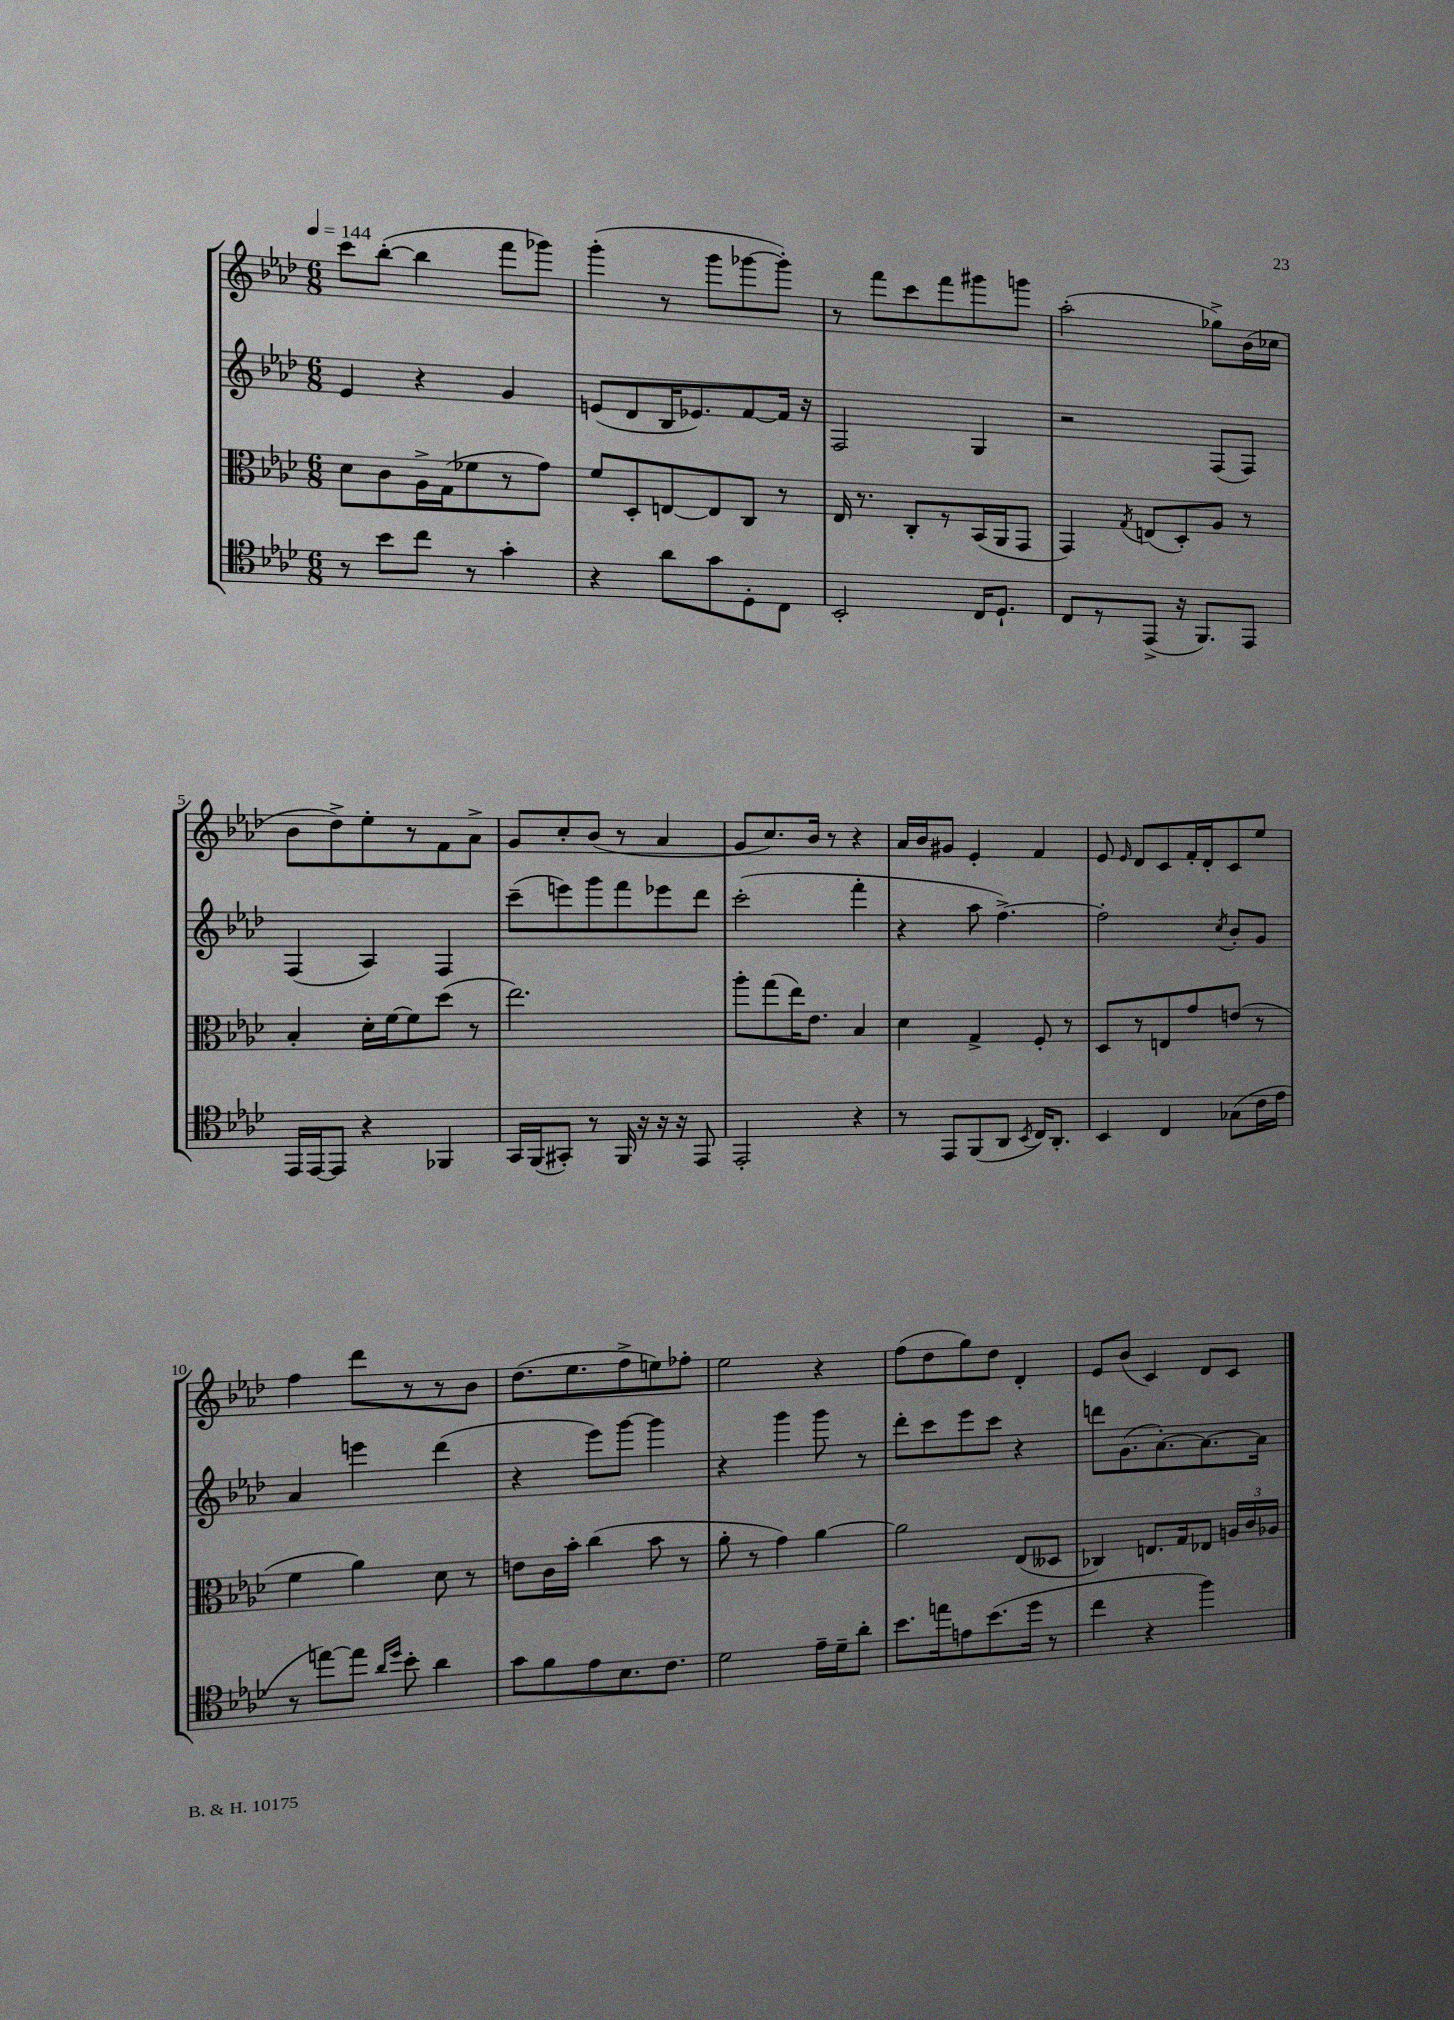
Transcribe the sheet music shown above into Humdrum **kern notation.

**kern	**kern	**kern	**kern
*part4	*part3	*part2	*part1
*staff4	*staff3	*staff2	*staff1
*clefC4	*clefC3	*clefG2	*clefG2
*k[b-e-a-d-]	*k[b-e-a-d-]	*k[b-e-a-d-]	*k[b-e-a-d-]
*M6/8	*M6/8	*M6/8	*M6/8
*MM144	*MM144	*MM144	*MM144
=1	=1	=1	=1
8r	8d-\L	4e-/	8ccc\L
8b-\L	8c\	.	([8bb-'\J
8cc\J	16A-^\L	4r	4bb-\]
.	(16G\J	.	.
8r	8f-X\	.	.
4g'\	8r	4g/	8fff\L
.	8g\J)	.	8ggg-X\J)
=2	=2	=2	=2
4r	8f/L	(8en/L	(4ggg'\
.	8D-'/	8d-/	.
8a-\L	[8En/	16B-/K	8r
.	.	8.e-X/)	.
8g\	8E/]	.	8ggg\L
8D-'\	8C/J	[8f/	[8ggg-X\
8C\J	8r	16f/Jk]	8ggg-'\J])
.	.	16r	.
=3	=3	=3	=3
2BB-'/	16E-/	2F/	8r
.	8.r	.	.
.	.	.	8fff\L
.	8C'/L	.	8ccc\
.	8r	.	8fff\
16C/KL	(16BB-/L	4G/	8ggg#X\
8.D-`/J	16AA-/J	.	.
.	8GG/J	.	8gggn\J
=4	=4	=4	=4
8C/L	4GG/)	2r	(2aa-'\
8r	.	.	.
.	8qG/	.	.
(8EE-^/J	(8En/L	.	.
16r	8D-'/)	.	.
8.FF/L)	.	.	.
.	8A-/J	(8F/L	8gg-X^\L)
8EE-/J	8r	8F/J)	(16b-\L
.	.	.	16cc-X\JJ
!!LO:LB:g=z
=5	=5	=5	=5
16EE-/LL	4B-'/	(4F/	8b-\L
[16EE-/J	.	.	.
8EE-/J]	.	.	8dd-^\)
4r	16d-'\LL	4A-/)	8ee-'\
.	[16f\J	.	.
.	8f\]	.	8r
4FF-X/	(8dd-\J	4F/	8f\
.	8r	.	8a-^\J
=6	=6	=6	=6
16GG/LL	2.ee-\)	(8ccc~\L	8g/L
(16FF/J	.	.	.
8GG#X'/J)	.	8eeen\)	8cc'/
8r	.	8ggg\	(8b-/J
16FF/	.	8fff\	8r
16r	.	.	.
16r	.	8eee-X\	4a-/
16r	.	.	.
8EE-/	.	8ddd-\J	.
=7	=7	=7	=7
2EE-'/	8aa-'\L	(2ccc'\	8g/L
.	(8gg\	.	8.cc/)
.	16ee-\K)	.	.
.	8.e-\J	.	16b-/Jk
.	.	.	8r
4r	4B-/	4fff'\	4r
=8	=8	=8	=8
8r	4d-\	4r	16a-/LL
.	.	.	16b-/J
8EE-/L	.	.	8g#X/J
(8FF/	4G^/	8aa-\	4e-'/
8AA-/J	.	[4.ff^\)	.
8qBB-/	.	.	.
16C/KL)	8F'/	.	4f/
8.AA-'/J	.	.	.
.	8r	.	.
=9	=9	=9	=9
4BB-/	8D-/L	2ff'\]	8e-/
.	.	.	16qqe-/
.	8r	.	8d-/L
4C/	8En/	.	8c/
.	8g/	.	16f'/L
.	.	.	16d-'/J
.	.	8qcc/	.
(8G-X\L	(8en/J	8b-'/L	8c/
16c\L	8r	8g/J	8ee-/J
16e-\JJ	.	.	.
!!LO:LB:g=z
=10	=10	=10	=10
8r	4f\	4a-/	4ff\
[8een\L)	.	.	.
8ee\J]	4a-\)	4eeen\	8ddd-\L
16qqa-/LL	.	.	.
16qqdd-/JJ	.	.	.
8b-'\	.	.	8r
4a-\	8d-\	(4ddd-\	8r
.	8r	.	8b-\J
=11	=11	=11	=11
8g\L	8en\L	4r	(8.dd-\L
8f\	16c\L	.	.
.	16b-'\JJ	.	8.ee-\
8e-\	(4cc\	8eee-\L)	.
8.B-\	.	[8ggg\J	8ff^\
.	8b-\	4ggg\]	8een\)
8.c\J	.	.	.
.	8r	.	8ff-X'\J
=12	=12	=12	=12
2d-\	8a-'\	4r	2ee-\
.	8r	.	.
.	4g\)	4ggg\	.
16e-~\LL	[4a-\	8ggg\	4r
16d-~\J	.	.	.
8a-'\J	.	8r	.
=13	=13	=13	=13
8.b-\L	2a-\]	8ddd-'\L	(8ff\L
.	.	8ccc\	8dd-\
16een\k	.	.	.
8en\	.	8eee-\	8gg\)
(8.b-\	.	8ccc\J	8dd-\J
.	(8E-/L	4r	4d-'/
16dd-\Jk	.	.	.
8r	8D--X/J	.	.
=14	=14	=14	=14
4cc\	4C-X/)	8dddn\L	8e-/L
.	.	(8.g\	(8b-/J
4r	8.En/L	.	4c/)
.	.	[8.a-'\)	.
.	16G/k	.	.
4ff\)	8E-X/J	8.a-\_	8d-/L
.	24An/LL	.	8c/J
.	24c/	.	.
.	.	16a-\Jk]	.
.	24A-X/JJ	.	.
==	==	==	==
*-	*-	*-	*-
